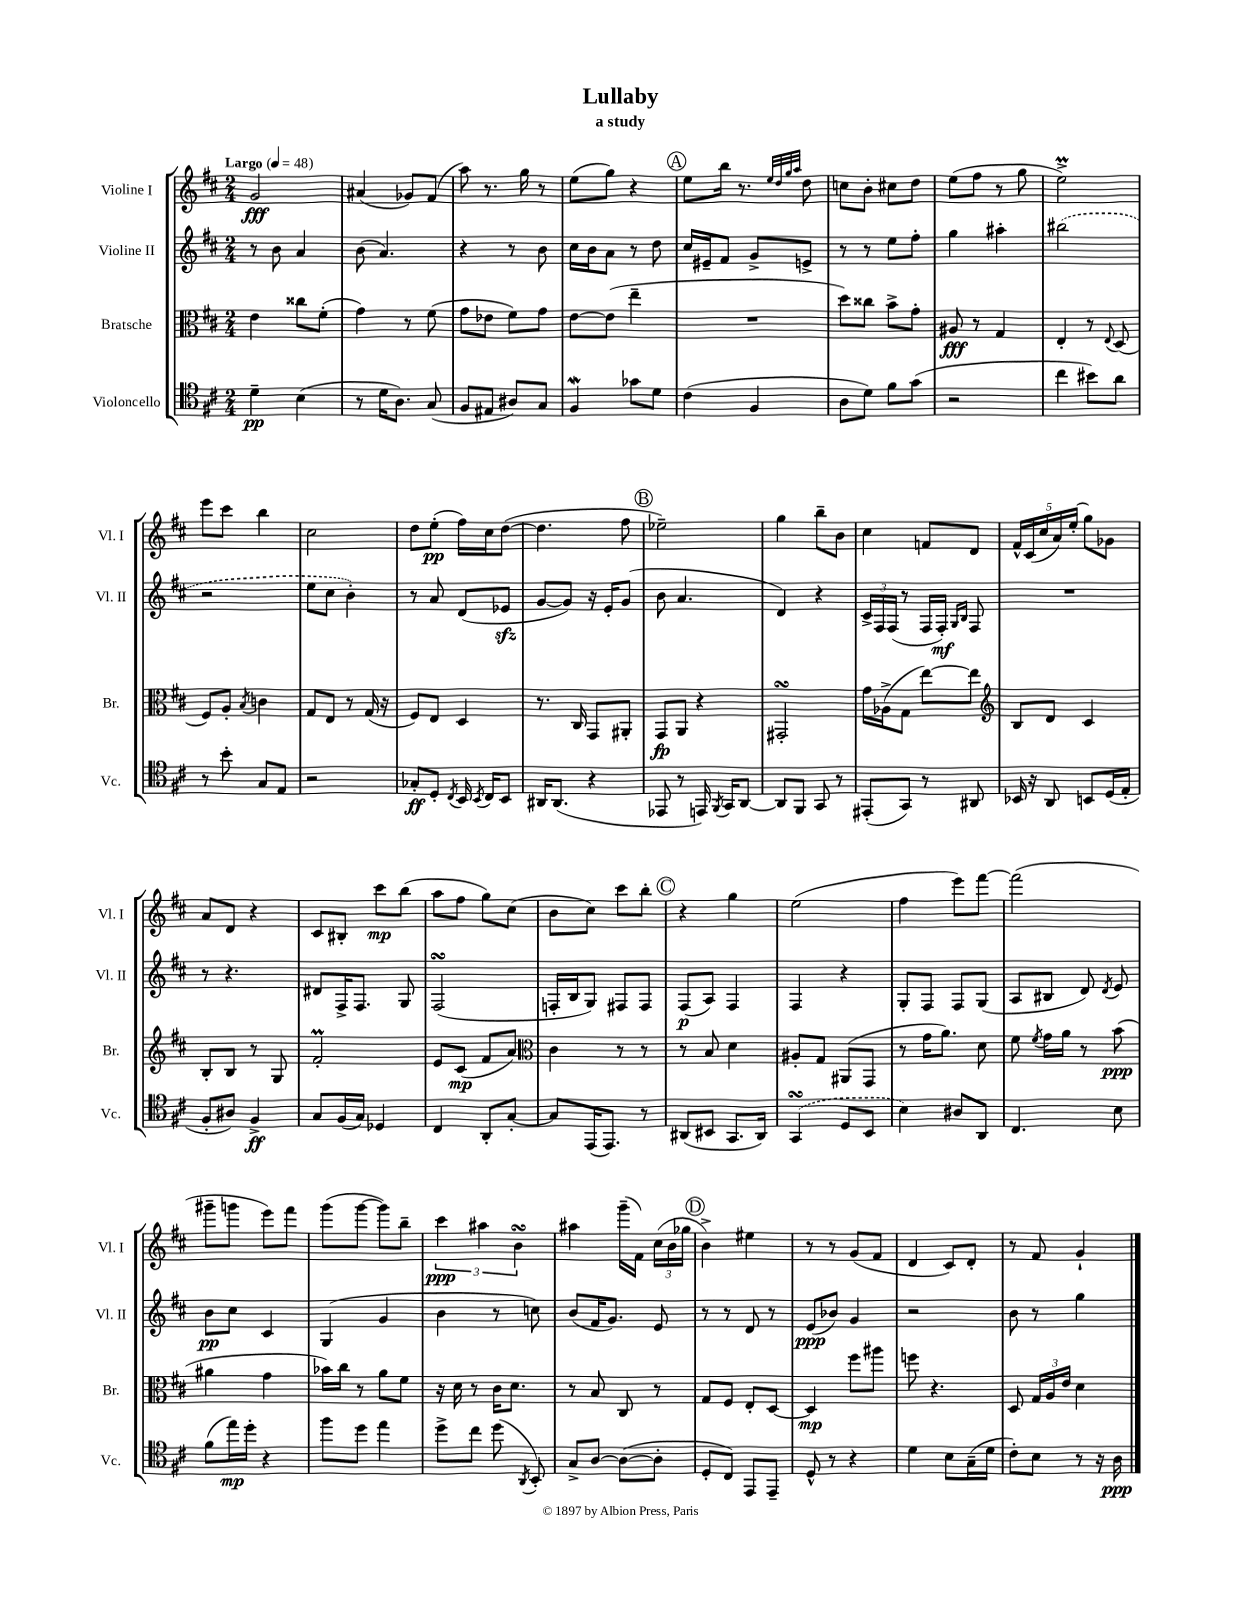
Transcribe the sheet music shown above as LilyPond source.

\header { title = "Lullaby" subtitle = "a study" }
<<
\new StaffGroup <<
\new Staff = "s0" \with { instrumentName = "Violine I" shortInstrumentName = "Vl. I" } {
    \clef treble \key d \major \numericTimeSignature \time 2/4 \tempo "Largo" 4 = 48
    \autoBeamOff g'2\fff |
    ais'4( ges'8[) fis'8]( |
    a''8) r8. g''16 r8 |
    e''8[( g''8]) r4 |
    \mark \markup { \circle "A" } e''8[ b''16] r8. \grace { e''32[ d''32 g''32 a''32] } d''8 |
    c''8[ b'8]-. cis''8[ d''8] |
    e''8[( fis''8] r8 g''8 |
    e''2->\prall) |
    e'''8[ cis'''8] b''4 |
    cis''2 |
    d''8[ e''8]-.\pp( fis''16[) cis''16 d''8]~( |
    d''4. fis''8 |
    \mark \markup { \circle "B" } ees''2--) |
    g''4 b''8[-- b'8] |
    cis''4 f'8[ d'8] |
    \tuplet 5/4 { fis'16[-^ cis'16( cis''16 a'16) e''16]-.( } g''8[) ges'8] |
    a'8[ d'8] r4 |
    cis'8[ bis8]-. cis'''8[\mp b''8]( |
    a''8[ fis''8] g''8[) cis''8]( |
    b'8[ cis''8]) cis'''8[ b''8]-. |
    \mark \markup { \circle "C" } r4 g''4 |
    e''2( |
    fis''4 e'''8[) fis'''8]~ |
    fis'''2( |
    gis'''8[-- g'''8] e'''8[) fis'''8] |
    g'''8[( g'''8]~ g'''8[) b''8]-- |
    \tuplet 3/2 { cis'''4\ppp ais''4 b'4\turn } |
    ais''4 g'''16[--( fis'16]) \tuplet 3/2 { cis''16[( b'16 ges''16] } |
    \mark \markup { \circle "D" } b'4->) eis''4 |
    r8 r8 g'8[( fis'8] |
    d'4 cis'8[) d'8]-. |
    r8 fis'8 g'4-! \bar "|." |
}
\new Staff = "s1" \with { instrumentName = "Violine II" shortInstrumentName = "Vl. II" } {
    \clef treble \key d \major \numericTimeSignature \time 2/4
    \autoBeamOff r8 b'8 a'4 |
    b'8( a'4.) |
    r4 r8 b'8 |
    cis''16[ b'16 a'8] r8 d''8 |
    \mark \markup { \circle "A" } cis''16[ eis'16-- fis'8] g'8[-> e'8]-> |
    r8 r8 e''8[ fis''8]-. |
    g''4 ais''4-. |
    \once \slurDashed bis''2( |
    r2 |
    e''8[ cis''8] b'4-.) |
    r8 a'8 d'8[( ees'8]\sfz |
    g'8[~ g'8]) r16 e'16[-. g'8]( |
    \mark \markup { \circle "B" } b'8 a'4. |
    d'4) r4 |
    \tuplet 3/2 { cis'16[-> fis16 fis16]( } r8 fis16[ fis16]-.\mf) \grace { g16[ b16] } fis8 |
    R2 |
    r8 r4. |
    dis'8[ fis16-> fis8.] g8 |
    fis2\turn( |
    f16[-. b16 g8]) fis8[ fis8] |
    \mark \markup { \circle "C" } fis8[\p( a8]) fis4 |
    fis4 r4 |
    g8[-. fis8] fis8[ g8]( |
    a8[ bis8] d'8) \acciaccatura { d'8 } e'8 |
    b'8[\pp cis''8] cis'4 |
    g4( g'4 |
    b'4 r8 c''8) |
    b'8[( fis'16 g'8.]) e'8 |
    \mark \markup { \circle "D" } r8 r8 d'8 r8 |
    e'8[\ppp( bes'8]) g'4 |
    r2 |
    b'8 r8 g''4 \bar "|." |
}
\new Staff = "s2" \with { instrumentName = "Bratsche" shortInstrumentName = "Br." } {
    \clef alto \key d \major \numericTimeSignature \time 2/4
    \autoBeamOff e'4 cisis''8[ fis'8]-.( |
    g'4) r8 fis'8( |
    g'8[ ees'8] fis'8[) g'8] |
    e'8[~ e'8]( e''4-- |
    \mark \markup { \circle "A" } R2 |
    d''8[) cisis''8] b'8[-> g'8]-. |
    ais8\fff r8 g4 |
    e4-. r8 \appoggiatura { e8 } d8( |
    fis8[) a8]-. \acciaccatura { b8 } c'4 |
    g8[ e8] r8 g16( r16 |
    fis8[) e8] d4 |
    r8. cis16 g,8[ ais,8]-. |
    \mark \markup { \circle "B" } g,8[\fp a,8] r4 |
    gis,2-.\turn |
    g'16[ aes16->( g8] e''8[~) e''8] |
    \clef treble b8[ d'8] cis'4 |
    b8[-. b8] r8 g8 |
    fis'2-.\prall |
    e'8[ cis'8]\mp( fis'8[ a'8]) |
    \clef alto cis'4 r8 r8 |
    \mark \markup { \circle "C" } r8 b8 d'4 |
    ais8[-. g8] ais,8[( g,8] |
    r8 g'16[ a'8.]) d'8 |
    fis'8 \acciaccatura { fis'8 } g'16[ a'16] r8 b'8\ppp( |
    ais'4 g'4 |
    bes'16[) cis''16] r8 a'8[ fis'8] |
    r16 d'16 r8 cis'16[ d'8.] |
    r8 b8 cis8 r8 |
    \mark \markup { \circle "D" } g8[ fis8] e8[-. d8]~ |
    d4\mp fis''8[ ais''8] |
    f''8 r4. |
    d8 \tuplet 3/2 { g16[ a16 e'16] } d'4 \bar "|." |
}
\new Staff = "s3" \with { instrumentName = "Violoncello" shortInstrumentName = "Vc." } {
    \clef tenor \key d \major \numericTimeSignature \time 2/4
    \autoBeamOff d'4--\pp b4( |
    r8 d'16[ a8.]) g8( |
    fis8[ eis8] ais8[) g8] |
    fis4\mordent ges'8[ d'8] |
    \mark \markup { \circle "A" } cis'4( fis4 |
    a8[ d'8]) fis'8[ g'8]( |
    r2 |
    cis''4 bis'8[) a'8] |
    r8 b'8-. g8[ e8] |
    r2 |
    ges8[-.\ff d8]-. \acciaccatura { cis8 } b,16 \acciaccatura { b,8 } cis16[ b,8] |
    ais,16[ ais,8.]( r4 |
    \mark \markup { \circle "B" } ees,8 r8 e,16) \acciaccatura { fis,8 } g,16[ a,8]~ |
    a,8[ fis,8] g,8 r8 |
    eis,8[-.( g,8]) r8 ais,8 |
    bes,16 r16 a,8 b,8[ d16( e16]-. |
    fis8[-. ais8]) fis4->\ff |
    g8[ fis16( g16]) des4 |
    cis4 a,8[-. g8]~-. |
    g8[ e,16( e,8.]) r8 |
    \mark \markup { \circle "C" } ais,8[( bis,8] g,8.[ ais,16]) |
    \once \slurDashed g,4\turn( d8[ b,8] |
    b4) ais8[ a,8] |
    cis4. b8 |
    fis'8[( e''16\mp) d''16]-. r4 |
    fis''8[ d''8] e''4 |
    d''8[-> cis''8] d''8( \acciaccatura { a,8 } b,8-.) |
    g8[-> a8]~ a8[~( a8]-. |
    \mark \markup { \circle "D" } d8[-. cis8]) e,8[ e,8]-- |
    d8-^ r8 r4 |
    d'4 b8[ g16--( d'16] |
    cis'8[-.) b8] r8 r16 a16\ppp \bar "|." |
}
>>
>>
\layout { \context { \Score \remove "Bar_number_engraver" } }
